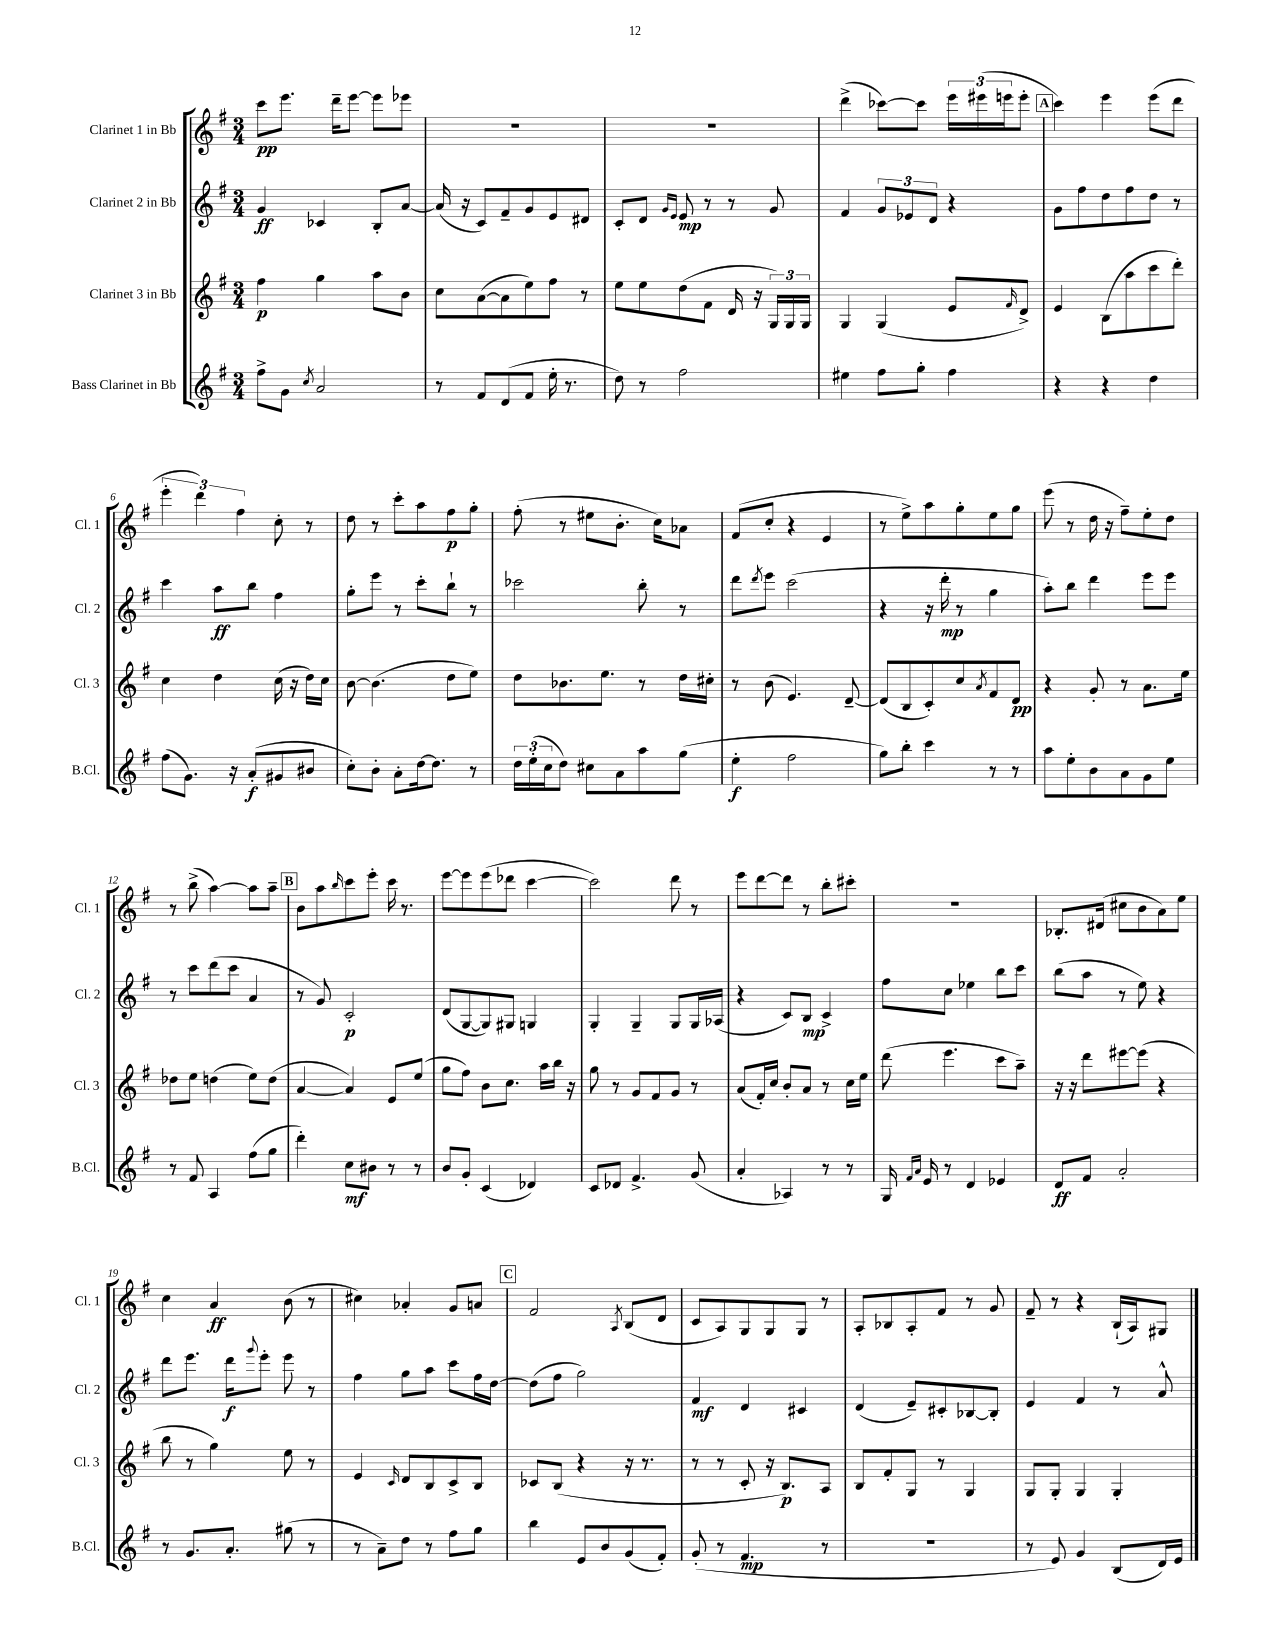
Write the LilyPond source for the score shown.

<<
\new StaffGroup <<
\new Staff = "s0" \with { instrumentName = "Clarinet 1 in Bb" shortInstrumentName = "Cl. 1" } {
    \clef treble \key g \major \numericTimeSignature \time 3/4
    c'''8\pp e'''8. d'''16-- e'''8~ e'''8 ees'''8 |
    R2. |
    R2. |
    d'''4->( ces'''8~) ces'''8 \tuplet 3/2 { e'''16 eis'''16( e'''16 } e'''8-. |
    \mark \markup { \box "A" } c'''4) e'''4 e'''8( d'''8 |
    \tuplet 3/2 { e'''4-. d'''4) fis''4 } c''8-. r8 |
    d''8 r8 c'''8-. a''8 fis''8\p g''8-. |
    fis''8-.( r8 eis''8 b'8.-. c''16) aes'8 |
    fis'8( c''8-. r4 e'4 |
    r8 e''8->) a''8 g''8-. e''8 g''8 |
    e'''8( r8 d''16 r16 fis''8--) e''8-. d''8 |
    r8 b''8->( a''4~) a''8 a''8-- |
    \mark \markup { \box "B" } b'8 a''8 \grace { b''16 } c'''8 e'''8-. c'''16 r8. |
    e'''8~ e'''8 e'''8( des'''8 c'''4~ |
    c'''2) d'''8 r8 |
    e'''8 d'''8~ d'''8 r8 b''8-. cis'''8-. |
    R2. |
    bes8.-. dis'16( cis''8 b'8 a'8) e''8 |
    c''4 a'4\ff b'8( r8 |
    cis''4) aes'4-. g'8 a'8 |
    \mark \markup { \box "C" } fis'2 \acciaccatura { a8 } b8( d'8 |
    c'8 a8) g8 g8 g8 r8 |
    a8-. bes8 a8-. fis'8 r8 g'8 |
    fis'8-- r8 r4 b16-!( a16) gis8 \bar "|." |
}
\new Staff = "s1" \with { instrumentName = "Clarinet 2 in Bb" shortInstrumentName = "Cl. 2" } {
    \clef treble \key g \major \numericTimeSignature \time 3/4
    g'4\ff ces'4 b8-. a'8~ |
    a'16( r16 c'8) fis'8-- g'8 e'8 dis'8 |
    c'8-. d'8 \grace { g'16 e'16 } e'8\mp r8 r8 g'8 |
    fis'4 \tuplet 3/2 { g'8 ees'8 d'8 } r4 |
    \mark \markup { \box "A" } g'8 fis''8 d''8 fis''8 d''8 r8 |
    c'''4 a''8\ff b''8 fis''4 |
    g''8-. e'''8 r8 c'''8-. b''8-! r8 |
    ces'''2 b''8-. r8 |
    d'''8 \acciaccatura { d'''8 } e'''8 c'''2( |
    r4 r16 d'''16-.\mp r8 g''4 |
    a''8-.) b''8 d'''4 e'''8 e'''8 |
    r8 c'''8 d'''8( c'''8 a'4 |
    \mark \markup { \box "B" } r8 g'8) c'2-.\p |
    d'8( g8~ g8) gis8 g4 |
    g4-. g4-- g8 g16 aes16( |
    r4 c'8) b8\mp c'4-> |
    fis''8 c''8 ees''4 b''8 c'''8 |
    b''8( a''8 r8 e''8) r4 |
    d'''8 e'''8. d'''16\f \appoggiatura { g'''8 } e'''8-. e'''8 r8 |
    fis''4 g''8 a''8 c'''8 fis''16 d''16~ |
    \mark \markup { \box "C" } d''8( fis''8 g''2) |
    fis'4\mf d'4 cis'4 |
    d'4( e'8--) cis'8-. bes8~ bes8-. |
    e'4 fis'4 r8 a'8-^ \bar "|." |
}
\new Staff = "s2" \with { instrumentName = "Clarinet 3 in Bb" shortInstrumentName = "Cl. 3" } {
    \clef treble \key g \major \numericTimeSignature \time 3/4
    fis''4\p g''4 a''8 b'8 |
    c''8 a'8~( a'8 e''8) fis''8 r8 |
    e''8 e''8 d''8( fis'8 d'16 r16 \tuplet 3/2 { g16) g16 g16 } |
    g4 g4( e'8 \grace { fis'16 } d'8->) |
    \mark \markup { \box "A" } e'4 b8( a''8 c'''8 d'''8-.) |
    c''4 d''4 c''16( r16 d''16) c''16 |
    b'8~ b'4.( d''8 e''8) |
    d''8 bes'8. e''8. r8 d''16 cis''16-. |
    r8 b'8( e'4.) d'8~-- |
    d'8( b8 c'8-.) c''8 \acciaccatura { a'8 } fis'8 d'8\pp |
    r4 g'8-. r8 a'8. e''16 |
    des''8 e''8 d''4( e''8) d''8( |
    \mark \markup { \box "B" } a'4~ a'4) e'8 e''8( |
    g''8 fis''8) b'8 c''8. a''16 b''16 r16 |
    g''8 r8 g'8 fis'8 g'8 r8 |
    a'8( fis'16-.) c''16 b'8-. a'8 r8 c''16 e''16 |
    d'''8( e'''4. c'''8 a''8--) |
    r16 r16 d'''8 eis'''8~ eis'''8( r4 |
    b''8 r8 g''4) e''8 r8 |
    e'4 \grace { c'16 } d'8 b8 c'8-> b8 |
    \mark \markup { \box "C" } ces'8 b8( r4 r16 r8. |
    r8 r8 c'8-. r16 b8.\p) a8 |
    b8 fis'8-. g8 r8 g4 |
    g8 g8-. g4 g4-. \bar "|." |
}
\new Staff = "s3" \with { instrumentName = "Bass Clarinet in Bb" shortInstrumentName = "B.Cl." } {
    \clef treble \key g \major \numericTimeSignature \time 3/4
    fis''8-> g'8 \acciaccatura { c''8 } a'2 |
    r8 fis'8 d'8( fis'8 e''16-. r8. |
    d''8) r8 fis''2 |
    eis''4 fis''8 g''8-. fis''4 |
    \mark \markup { \box "A" } r4 r4 d''4 |
    fis''8( g'8.) r16 a'8-.\f( gis'8 bis'8 |
    c''8-.) b'8-. a'8-. d''16~ d''8. r8 |
    \tuplet 3/2 { d''16 e''16-.( c''16 } d''8) cis''8 a'8 a''8 g''8( |
    e''4-.\f fis''2 |
    g''8) b''8-. c'''4 r8 r8 |
    a''8 e''8-. b'8 a'8 g'8 e''8 |
    r8 fis'8 a4 fis''8( g''8 |
    \mark \markup { \box "B" } d'''4-.) c''8\mf bis'8 r8 r8 |
    b'8 g'8-. c'4( des'4) |
    c'8 des'8 fis'4.-> g'8( |
    a'4-. aes4) r8 r8 |
    g16 \grace { fis'16 a'16 } e'16 r8 d'4 ees'4 |
    d'8\ff fis'8 a'2-. |
    r8 g'8. a'8.-. gis''8( r8 |
    r8 a'8--) d''8 r8 fis''8 g''8 |
    \mark \markup { \box "C" } b''4 e'8 b'8 g'8( fis'8-.) |
    g'8-.( r8 fis'4.\mp r8 |
    R2. |
    r8 e'8) g'4 b8( d'16) e'16 \bar "|." |
}
>>
>>
